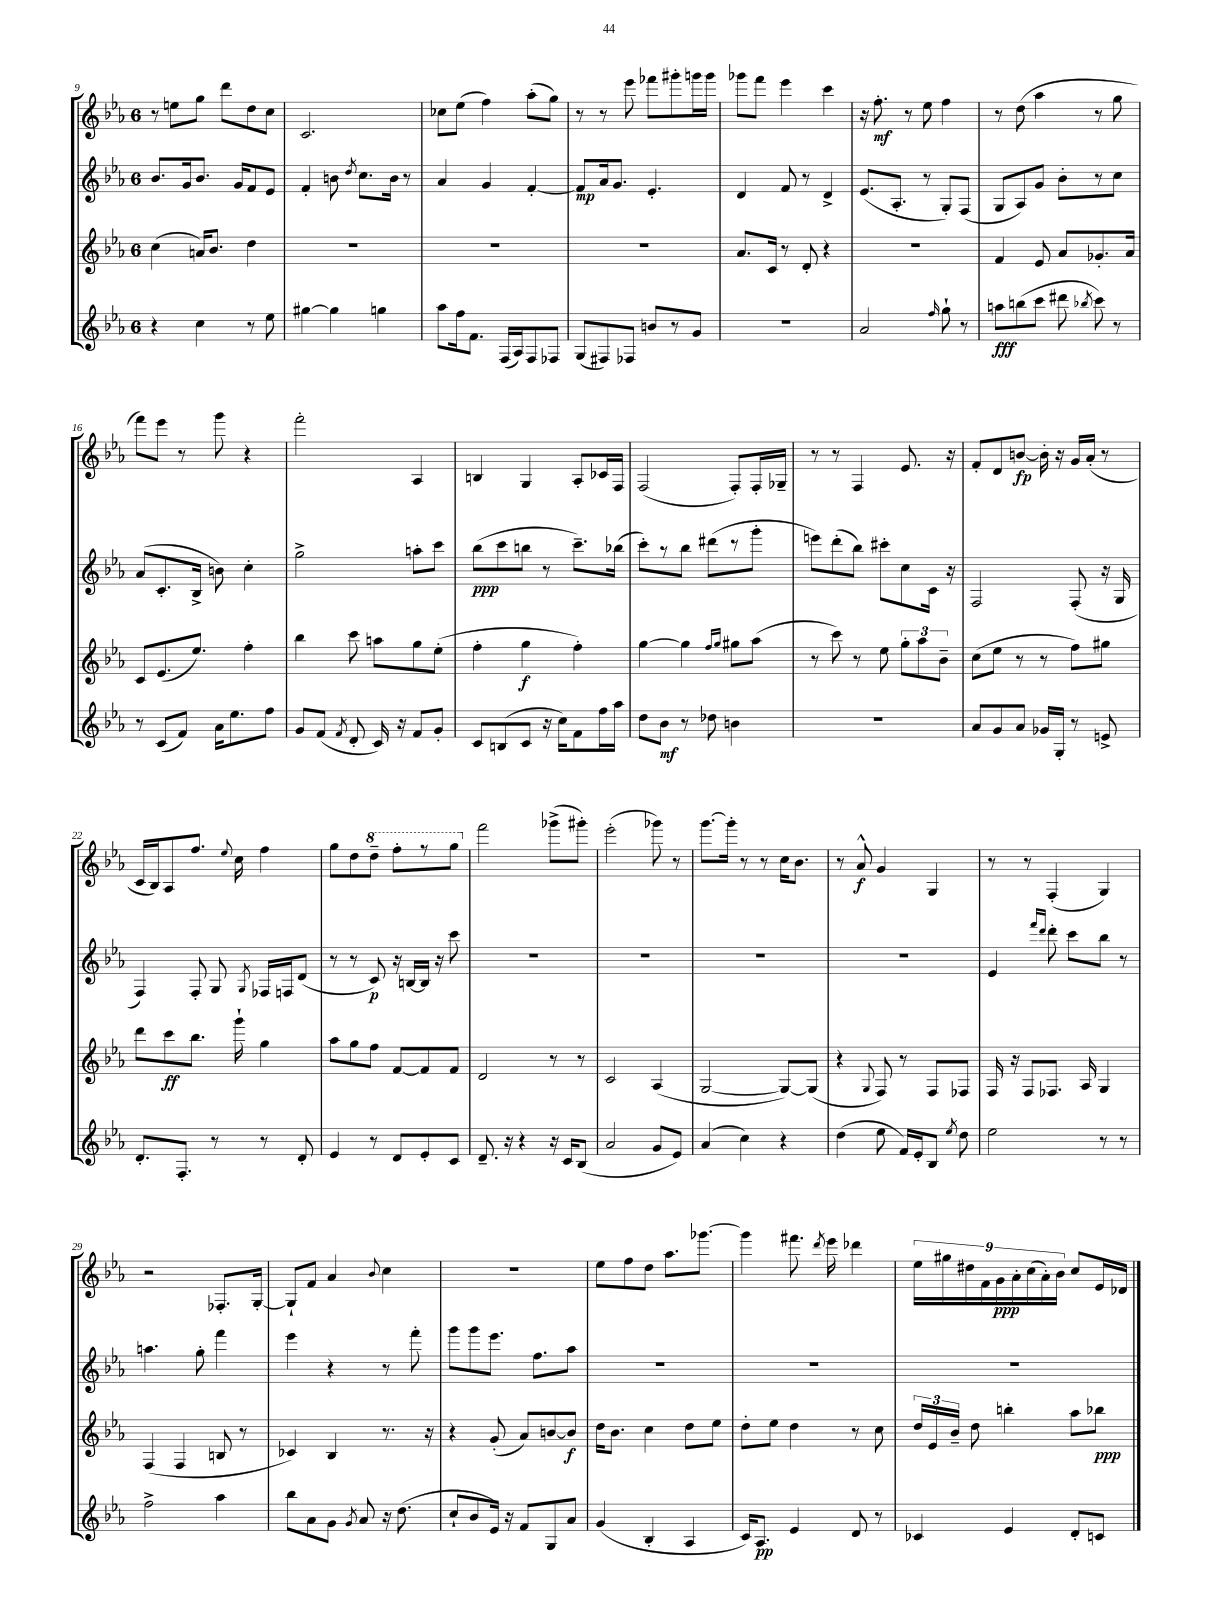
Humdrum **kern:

**kern	**dynam	**kern	**dynam	**kern	**dynam	**kern	**dynam
*part4	*part4	*part3	*part3	*part2	*part2	*part1	*part1
*staff4	*staff4	*staff3	*staff3	*staff2	*staff2	*staff1	*staff1
*clefG2	*	*clefG2	*	*clefG2	*	*clefG2	*
*k[b-e-a-]	*	*k[b-e-a-]	*	*k[b-e-a-]	*	*k[b-e-a-]	*
*M6/8	*	*M6/8	*	*M6/8	*	*M6/8	*
=9	=9	=9	=9	=9	=9	=9	=9
4r	.	(4cc\	.	8.b-/L	.	8r	.
.	.	.	.	.	.	8een\L	.
.	.	.	.	16g/k	.	.	.
4cc\	.	16an/KL)	.	8.b-/J	.	8gg\J	.
.	.	8.b-/J	.	.	.	.	.
.	.	.	.	.	.	8ddd\L	.
.	.	.	.	16g/KL	.	.	.
8r	.	4dd\	.	8f/	.	8dd\	.
8ee-\	.	.	.	8e-/J	.	8cc\J	.
=10	=10	=10	=10	=10	=10	=10	=10
[4gg#X\	.	2.r	.	4f'/	.	2.c/	.
4gg#\]	.	.	.	8bn\	.	.	.
.	.	.	.	8qdd/	.	.	.
.	.	.	.	8.cc\L	.	.	.
4ggn\	.	.	.	.	.	.	.
.	.	.	.	16b\Jk	.	.	.
.	.	.	.	8r	.	.	.
=11	=11	=11	=11	=11	=11	=11	=11
8aa-\L	.	2.r	.	4a-/	.	8cc-X\L	.
16ff\k	.	.	.	.	.	(8ee-\J	.
8.f\J	.	.	.	.	.	.	.
.	.	.	.	4g/	.	4ff\)	.
(16F/LL	.	.	.	.	.	.	.
16A-/J)	.	.	.	.	.	.	.
8F/	.	.	.	[4f'/	.	(8aa-'\L	.
8F-X/J	.	.	.	.	.	8gg\J)	.
=12	=12	=12	=12	=12	=12	=12	=12
(8G/L	.	2.r	.	8f/L]	mp	8r	.
8F#X/)	.	.	.	16a-/k	.	8r	.
.	.	.	.	8.g/J	.	.	.
8F-X/J	.	.	.	.	.	8eee-\	.
8bn/L	.	.	.	4.e-'/	.	8fff-X\L	.
8r	.	.	.	.	.	8ggg#X'\	.
8g/J	.	.	.	.	.	16gggn\L	.
.	.	.	.	.	.	16ggg\JJ	.
=13	=13	=13	=13	=13	=13	=13	=13
2.r	.	8.a-/L	.	4d/	.	8ggg-X\L	.
.	.	.	.	.	.	8fff\J	.
.	.	16c/Jk	.	.	.	.	.
.	.	8r	.	8f/	.	4eee-\	.
.	.	8d'/	.	8r	.	.	.
.	.	4r	.	4d^/	.	4ccc\	.
=14	=14	=14	=14	=14	=14	=14	=14
2a-/	.	2.r	.	(8.e-/L	.	16r	.
.	.	.	.	.	.	8.ff'\	mf
.	.	.	.	8.A-'/J	.	.	.
.	.	.	.	.	.	8r	.
.	.	.	.	8r	.	8ee-\	.
16qqff/	.	.	.	.	.	.	.
8gg`\	.	.	.	8G'/L)	.	4ff\	.
8r	.	.	.	(8F/J	.	.	.
=15	=15	=15	=15	=15	=15	=15	=15
8aan\L	fff	4f/	.	8G/L	.	8r	.
(8bbn\	.	.	.	8A-/)	.	(8dd\	.
8ccc\J	.	8e-/	.	8g/J	.	4aa-\	.
8ddd#X\	.	8a-/L	.	8b-'\L	.	.	.
8qbb-X/	.	.	.	.	.	.	.
8ccc\)	.	8.g-X'/	.	8r	.	8r	.
8r	.	.	.	8cc\J	.	8gg\	.
.	.	16a-/Jk	.	.	.	.	.
!!LO:LB:g=z
=16	=16	=16	=16	=16	=16	=16	=16
8r	.	8c/L	.	(8a-/L	.	8fff\L)	.
(8c/L	.	(8.e-/	.	8.c'/	.	8eee-\J	.
8f/J)	.	.	.	.	.	8r	.
.	.	8.ee-/J)	.	16B-^/Jk	.	.	.
16a-\KL	.	.	.	8bn\)	.	8ggg\	.
8.ee-\	.	.	.	.	.	.	.
.	.	4ff'\	.	4cc'\	.	4r	.
8ff\J	.	.	.	.	.	.	.
=17	=17	=17	=17	=17	=17	=17	=17
8g/L	.	4bb-\	.	2gg^\	.	2fff'\	.
(8f/J	.	.	.	.	.	.	.
8qf/	.	.	.	.	.	.	.
8d'/	.	8ccc\	.	.	.	.	.
16c/)	.	8aan\L	.	.	.	.	.
16r	.	.	.	.	.	.	.
8f/L	.	8gg\	.	8aan'\L	.	4A-/	.
8g'/J	.	(8ee-'\J	.	8ccc\J	.	.	.
=18	=18	=18	=18	=18	=18	=18	=18
8c/L	.	4ff'\	.	(8bb-\L	ppp	4Bn/	.
(8Bn/	.	.	.	8ccc\	.	.	.
8c/J	.	4gg\	f	8bbn\J	.	4G/	.
16r	.	.	.	8r	.	.	.
16cc\KL)	.	.	.	.	.	.	.
8f\	.	4ff'\)	.	8.ccc~\L)	.	8A-'/L	.
16ff\L	.	.	.	.	.	16c-X/L	.
16aa-\JJ	.	.	.	(16bb-X\Jk	.	16F/JJ	.
=19	=19	=19	=19	=19	=19	=19	=19
8dd\L	.	[4gg\	.	8ccc'\L)	.	(2F/	.
8b-\J	mf	.	.	8r	.	.	.
8r	.	4gg\]	.	8bb-\J	.	.	.
8dd-X\	.	.	.	(8ddd#X\L	.	.	.
.	.	16qqff/LL	.	.	.	.	.
.	.	16qqgg/JJ	.	.	.	.	.
4bn\	.	8gg#X\L	.	8r	.	8F'/L)	.
.	.	(8aa-\J	.	8ggg'\J	.	16F'/L	.
.	.	.	.	.	.	16G-X~/JJ	.
=20	=20	=20	=20	=20	=20	=20	=20
2.r	.	8r	.	8eeen\L)	.	8r	.
.	.	8ccc\)	.	(8ddd'\	.	8r	.
.	.	8r	.	8bb-\J)	.	4F/	.
.	.	8ee-\	.	8ccc#X'\L	.	.	.
.	.	12gg'\L	.	8cc\	.	8.e-/	.
.	.	12aa-\	.	.	.	.	.
.	.	.	.	16c\Jk	.	.	.
.	.	12b-~\J	.	.	.	.	.
.	.	.	.	16r	.	16r	.
=21	=21	=21	=21	=21	=21	=21	=21
8a-/L	.	(8cc\L	.	2F/	.	8f'/L	.
8g/	.	8ee-\J	.	.	.	8d/	.
8a-/J	.	8r	.	.	.	[8bn/J	fp
16g-X/LL	.	8r	.	.	.	16b'\]	.
16G'/JJ	.	.	.	.	.	16r	.
8r	.	8ff\L)	.	(8F'/	.	16g/LL	.
.	.	.	.	.	.	(16a-'/JJ	.
8en^/	.	8gg#X\J	.	16r	.	8r	.
.	.	.	.	16G/	.	.	.
!!LO:LB:g=z
=22	=22	=22	=22	=22	=22	=22	=22
8.d'/L	.	8ddd\L	.	4F/)	.	16c/LL	.
.	.	.	.	.	.	16B-/J)	.
.	.	8ccc\	ff	.	.	8A-/	.
8.F'/J	.	.	.	.	.	.	.
.	.	8.bb-\J	.	8F'/	.	8.ff/J	.
8r	.	.	.	8G/	.	.	.
.	.	.	.	.	.	8qqee-/	.
.	.	16ggg`\	.	.	.	16cc\	.
.	.	.	.	8qG/	.	.	.
8r	.	4gg\	.	16F-X/LL	.	4ff\	.
.	.	.	.	16Fn/J	.	.	.
8d'/	.	.	.	(8d/J	.	.	.
=23	=23	=23	=23	=23	=23	=23	=23
4e-/	.	8aa-\L	.	8r	.	8gg\L	.
.	.	8gg\	.	8r	.	8dd\	.
*	*	*	*	*	*	*8va	*
8r	.	8ff\J	.	8c/)	p	8ddd~\J	.
8d/L	.	[8f/L	.	16r	.	8fff'\L	.
.	.	.	.	[16Bn/LL	.	.	.
8e-'/	.	8f/]	.	16B/JJ]	.	8r	.
.	.	.	.	16r	.	.	.
8c/J	.	8f/J	.	8ccc\	.	8ggg\J	.
=24	=24	=24	=24	=24	=24	=24	=24
*	*	*	*	*	*	*X8va	*
8.d~/	.	2d/	.	2.r	.	2fff\	.
16r	.	.	.	.	.	.	.
4r	.	.	.	.	.	.	.
16r	.	8r	.	.	.	(8ggg-X^\L	.
16c/KL	.	.	.	.	.	.	.
(8B-/J	.	8r	.	.	.	8ggg#X'\J)	.
=25	=25	=25	=25	=25	=25	=25	=25
2a-/	.	2c/	.	2.r	.	(2eee-'\	.
8g/L	.	(4A-/	.	.	.	8ggg-X\)	.
8e-/J)	.	.	.	.	.	8r	.
=26	=26	=26	=26	=26	=26	=26	=26
(4a-/	.	[2G/	.	2.r	.	[8.ggg\L	.
.	.	.	.	.	.	16ggg'\Jk]	.
4cc\)	.	.	.	.	.	8r	.
.	.	.	.	.	.	8r	.
4r	.	8G/L_)	.	.	.	16cc\KL	.
.	.	.	.	.	.	8.b-\J	.
.	.	(8G/J]	.	.	.	.	.
=27	=27	=27	=27	=27	=27	=27	=27
(4dd\	.	4r	.	2.r	.	8r	.
.	.	.	.	.	.	8a-^^/	f
.	.	8qqG/	.	.	.	.	.
8ee-\	.	8F/)	.	.	.	4g/	.
16f/LL)	.	8r	.	.	.	.	.
16e-'/J	.	.	.	.	.	.	.
8B-/J	.	8F/L	.	.	.	4G/	.
8qee-/	.	.	.	.	.	.	.
8dd\	.	8F-X/J	.	.	.	.	.
=28	=28	=28	=28	=28	=28	=28	=28
2ee-\	.	16F/	.	4e-/	.	8r	.
.	.	16r	.	.	.	.	.
.	.	8F/L	.	.	.	8r	.
.	.	.	.	16qqfff/LL	.	.	.
.	.	.	.	16qqddd/JJ	.	.	.
.	.	8.F-X/J	.	8ddd'\	.	(4F'/	.
.	.	.	.	8ccc\L	.	.	.
.	.	16A-/	.	.	.	.	.
8r	.	4G/	.	8bb-\J	.	4G/)	.
8r	.	.	.	8r	.	.	.
!!LO:LB:g=z
=29	=29	=29	=29	=29	=29	=29	=29
2ff^\	.	(4F/	.	4.aan\	.	2r	.
.	.	4F/	.	.	.	.	.
.	.	.	.	8gg'\	.	.	.
4aa-\	.	8Bn/	.	4fff\	.	8.F-X'/L	.
.	.	8r	.	.	.	.	.
.	.	.	.	.	.	[16G'/Jk	.
=30	=30	=30	=30	=30	=30	=30	=30
8bb-\L	.	4c-X/)	.	4eee-\	.	8G`/L]	.
8a-\	.	.	.	.	.	8f/J	.
8g\J	.	4B-/	.	4r	.	4a-/	.
8qg/	.	.	.	.	.	.	.
8a-/	.	.	.	.	.	.	.
.	.	.	.	.	.	8qqb-/	.
16r	.	8.r	.	8r	.	4cc\	.
(8.dd\	.	.	.	.	.	.	.
.	.	.	.	8fff'\	.	.	.
.	.	16r	.	.	.	.	.
=31	=31	=31	=31	=31	=31	=31	=31
8cc`/L	.	4r	.	8ggg\L	.	2.r	.
8b-/	.	.	.	8ggg\	.	.	.
16e-/Jk)	.	(8g'/	.	8.eee-\J	.	.	.
16r	.	.	.	.	.	.	.
8f/L	.	8a-/L)	.	.	.	.	.
.	.	.	.	8.ff\L	.	.	.
8G/	.	[8bn/	.	.	.	.	.
8a-/J	.	8b/J]	f	8aa-\J	.	.	.
=32	=32	=32	=32	=32	=32	=32	=32
(4g/	.	16dd\KL	.	2.r	.	8ee-\L	.
.	.	8.b-\J	.	.	.	.	.
.	.	.	.	.	.	8ff\	.
4B-'/	.	4cc\	.	.	.	8dd\J	.
.	.	.	.	.	.	8.aa-\L	.
4A-/	.	8dd\L	.	.	.	.	.
.	.	.	.	.	.	[8.ggg-X\J	.
.	.	8ee-\J	.	.	.	.	.
=33	=33	=33	=33	=33	=33	=33	=33
16c/KL)	.	8dd'\L	.	2.r	.	4ggg-\]	.
8.A-/J	pp	.	.	.	.	.	.
.	.	8ee-\J	.	.	.	.	.
4e-/	.	4dd\	.	.	.	8.fff#X\	.
.	.	.	.	.	.	8qddd/	.
.	.	.	.	.	.	16eee-\	.
8d/	.	8r	.	.	.	4ddd-X\	.
8r	.	8cc\	.	.	.	.	.
=34	=34	=34	=34	=34	=34	=34	=34
4c-X/	.	24dd/LL	.	2.r	.	18ee-\LL	.
.	.	24e-/	.	.	.	.	.
.	.	.	.	.	.	18gg#X\	.
.	.	24b-~/JJ	.	.	.	.	.
.	.	.	.	.	.	18dd#X\	.
.	.	8dd\	.	.	.	.	.
.	.	.	.	.	.	18f\	.
.	.	.	.	.	.	18g\	ppp
4e-/	.	4bbn'\	.	.	.	.	.
.	.	.	.	.	.	18a-'\	.
.	.	.	.	.	.	(18cc\	.
.	.	.	.	.	.	18a-'\)	.
.	.	.	.	.	.	18b-\JJ	.
8d'/L	.	8aa-\L	.	.	.	8cc/L	.
8cn/J	.	8bb-X\J	ppp	.	.	16e-/L	.
.	.	.	.	.	.	16d-X/JJ	.
==	==	==	==	==	==	==	==
*-	*-	*-	*-	*-	*-	*-	*-
